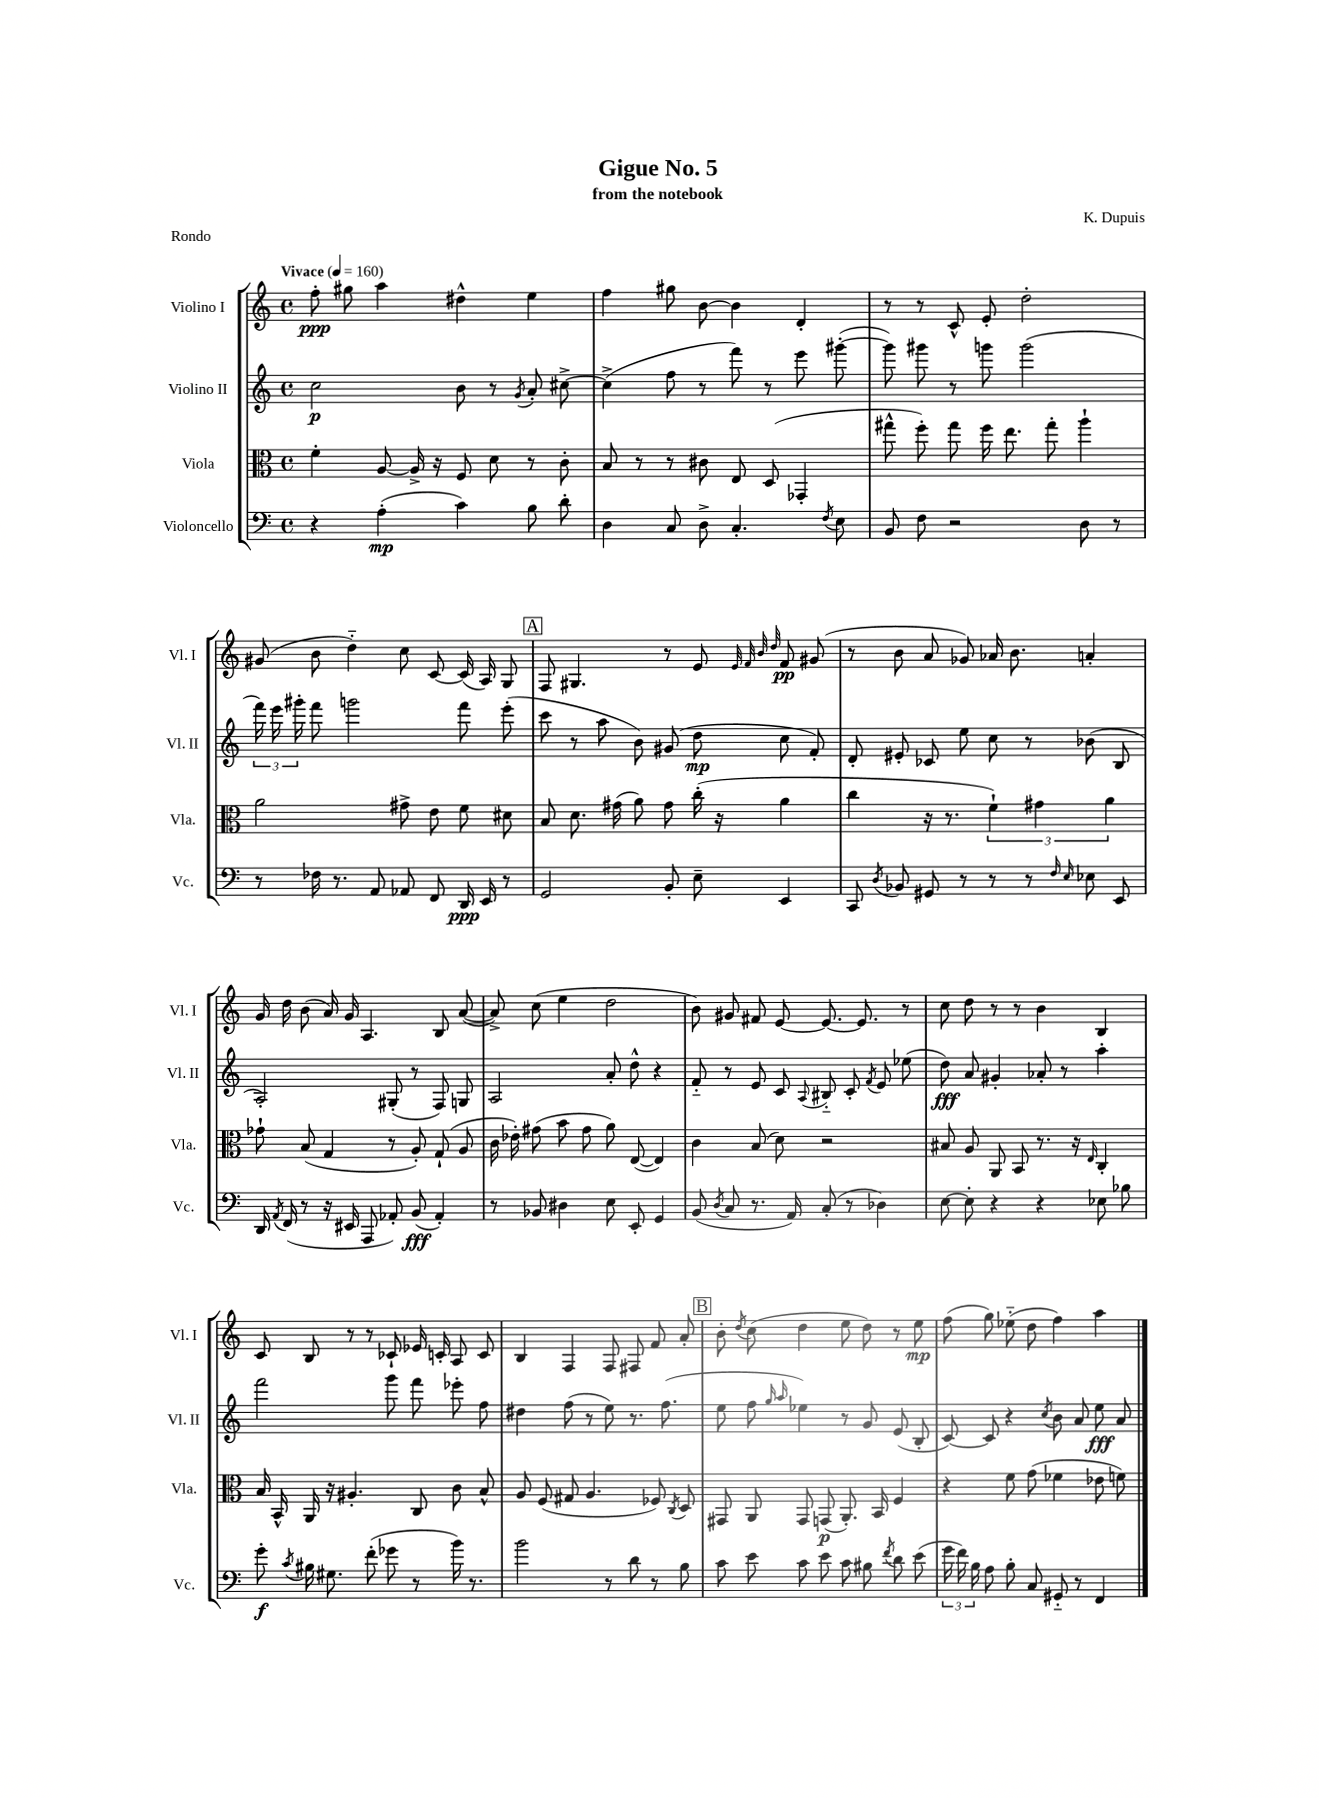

**kern	**kern	**kern	**kern
*staff4	*staff3	*staff2	*staff1
*clefF4	*clefC3	*clefG2	*clefG2
*k[]	*k[]	*k[]	*k[]
*M4/4	*M4/4	*M4/4	*M4/4
*met(c)	*met(c)	*met(c)	*met(c)
*MM160	*MM160	*MM160	*MM160
4r	4f'\	2cc\	8ff'\
.	.	.	8gg#\
(4A'\	[8A/	.	4aa\
.	16A^/]	.	.
.	16r	.	.
4c\)	8F/	8b\	4dd#^^\
.	8d\	8r	.
.	.	8qg/	.
8B\	8r	8a'/	4ee\
8d'\	8c'\	[8cc#^\	.
=	=	=	=
4D\	8B/	(4cc#^\]	4ff\
.	8r	.	.
8C/	8r	8ff\	8gg#\
8D^\	8c#\	8r	[8b\
4.C'/	8E/	8fff\)	4b\]
.	(8D/	8r	.
.	4GG-'/	8eee\	4d'/
8qF/	.	.	.
8E\	.	([8ggg#'\	.
=	=	=	=
8BB/	8gg#^^\	8ggg#\])	8r
8F\	8ff'\)	8ggg#\	8r
2r	8gg#\	8r	8c^^/
.	16ff\	8ggg\	8e'/
.	8.ee\	.	.
.	.	(2ggg\	2dd'\
.	8gg#'\	.	.
8D\	4aa`\	.	.
8r	.	.	.
=	=	=	=
8r	2a\	24fff\)	(8g#/
.	.	24eee\	.
.	.	24ggg#'\	.
16F-\	.	8fff\	8b\
8.r	.	.	.
.	.	2ggg\	4dd'~\)
8AA/	.	.	.
8AA-/	8g#^\	.	8cc\
8FF/	8e\	.	[8c/
16DD/	8f\	8fff\	(16c/]
16EE/	.	.	16A/)
8r	8d#\	(8eee'\	8G/
=	=	=	=
2GG/	8B/	8ccc\	8F/
.	8.d\	8r	4.G#/
.	.	8aa\	.
.	(16g#\	.	.
.	8a\)	8b\)	.
8BB'/	8g#\	(8g#/	8r
8E~\	(16cc'\	8dd\	8e/
.	16r	.	.
.	.	.	32qqe/
.	.	.	32qqf/
.	.	.	32qqb/
.	.	.	32qqdd/
4EE/	4a\	8cc\	8f/
.	.	8f'/)	(8g#/
=	=	=	=
8CC/	4cc\	8d'/	8r
8qD/	.	.	.
8BB-/	.	8e#'/	8b\
8GG#/	16r	8c-/	8a/
.	8.r	.	.
8r	.	8ee\	8g-/)
8r	6f`\)	8cc\	16a-/
.	.	.	8.b\
8r	.	8r	.
.	6g#\	.	.
16qqF/	.	.	.
16qqE/	.	.	.
8E-\	.	(8b-\	4a'/
.	6a\	.	.
8EE/	.	8B/	.
=	=	=	=
16DD/	8g-`\	2A'/)	16g/
8qAA/	.	.	.
(16FF/	.	.	16dd\
8r	(8B/	.	(8b\
16r	4G/	.	16a/)
16EE#/	.	.	16g/
8AAA/	.	.	4.A/
8AA-'/)	8r	(8G#'/	.
(8BB/	8A'/)	8r	.
4AA-'/)	(8G`/	8F/)	8B/
.	8A/	8G/	([8a/
=	=	=	=
8r	16c\	2A/	8a^/])
.	16e-'\)	.	.
8BB-/	(8g#\	.	(8cc\
4D#\	8b\	.	4ee\
.	8g#\	.	.
8E\	8a\)	8a'/	2dd\
8EE'/	([8E/	8dd^^\	.
4GG/	4E/])	4r	.
=	=	=	=
(8BB/	4c\	8f'~/	8b\)
8qD/	.	.	.
8C/	.	8r	8g#/
8.r	(8B/	8e/	8f#/
.	8d\)	8c/	[8e/
16AA/)	.	.	.
.	.	8qqA/	.
(8C'/	2r	8B#'~/	8.e/_
8r	.	8c'/	.
.	.	.	8.e/]
.	.	8qf/	.
4D-\)	.	8e/	.
.	.	(8ee-\	8r
=	=	=	=
[8E\	8B#/	8dd\)	8cc\
8E'\]	8A/	8a/	8dd\
4r	8AA/	4g#'/	8r
.	8BB/	.	8r
4r	8.r	8a-'/	4b\
.	.	8r	.
.	16r	.	.
.	16qqE/	.	.
8E-\	4C'/	4aa'\	4B/
8B-\	.	.	.
=	=	=	=
8g'\	16B/	2fff\	8c/
.	16BB^^/	.	.
8qc/	.	.	.
16B#\	16AA/	.	8B/
8.G#\	16r	.	.
.	4.A#'/	.	8r
(8f'\	.	.	8r
8g-\	.	8ggg\	8c-`/
8r	8C/	8fff\	16e-/
.	.	.	16c'/
16b\)	8c\	8eee-'\	8A/
8.r	.	.	.
.	8B^^/	8ff\	8c/
=	=	=	=
2b\	8A/	4dd#\	4B/
.	(8F/	.	.
.	8G#/	(8ff\	4F/
.	4.A/	8r	.
8r	.	8ee\)	8F/
8d\	.	8.r	8F#/
8r	8F-/)	.	8f/
.	.	(8.ff\	.
.	8qC/	.	.
8B\	8D/	.	8a'/
=	=	=	=
8c\	8GG#/	8ee\	8b'\
.	.	.	8qdd/
8e\	8AA/	8ff\	(8cc\
.	.	16qqgg/	.
.	.	16qqaa/	.
8c\	8GG#/	4ee-\)	4dd\
8e\	(8GG/	.	.
8c\	8.AA'/)	8r	8ee\
8B#\	.	8g/	8dd\)
.	16BB/	.	.
8qf/	.	.	.
8d\	4F/	(8e/	8r
(8e\	.	8B'/	8ee\
=	=	=	=
24g\	4r	[8c/)	(8ff\
24f\)	.	.	.
24B\	.	.	.
8A\	.	8c/]	8gg\)
8B'\	8f\	4r	(8ee-'~\
8C/	(8g\	.	8dd\
.	.	8qcc/	.
8GG#'~/	4f-\	8b\	4ff\)
8r	.	8a/	.
4FF/	8e-\	8ee\	4aa\
.	8f\)	8a/	.
==	==	==	==
*-	*-	*-	*-
